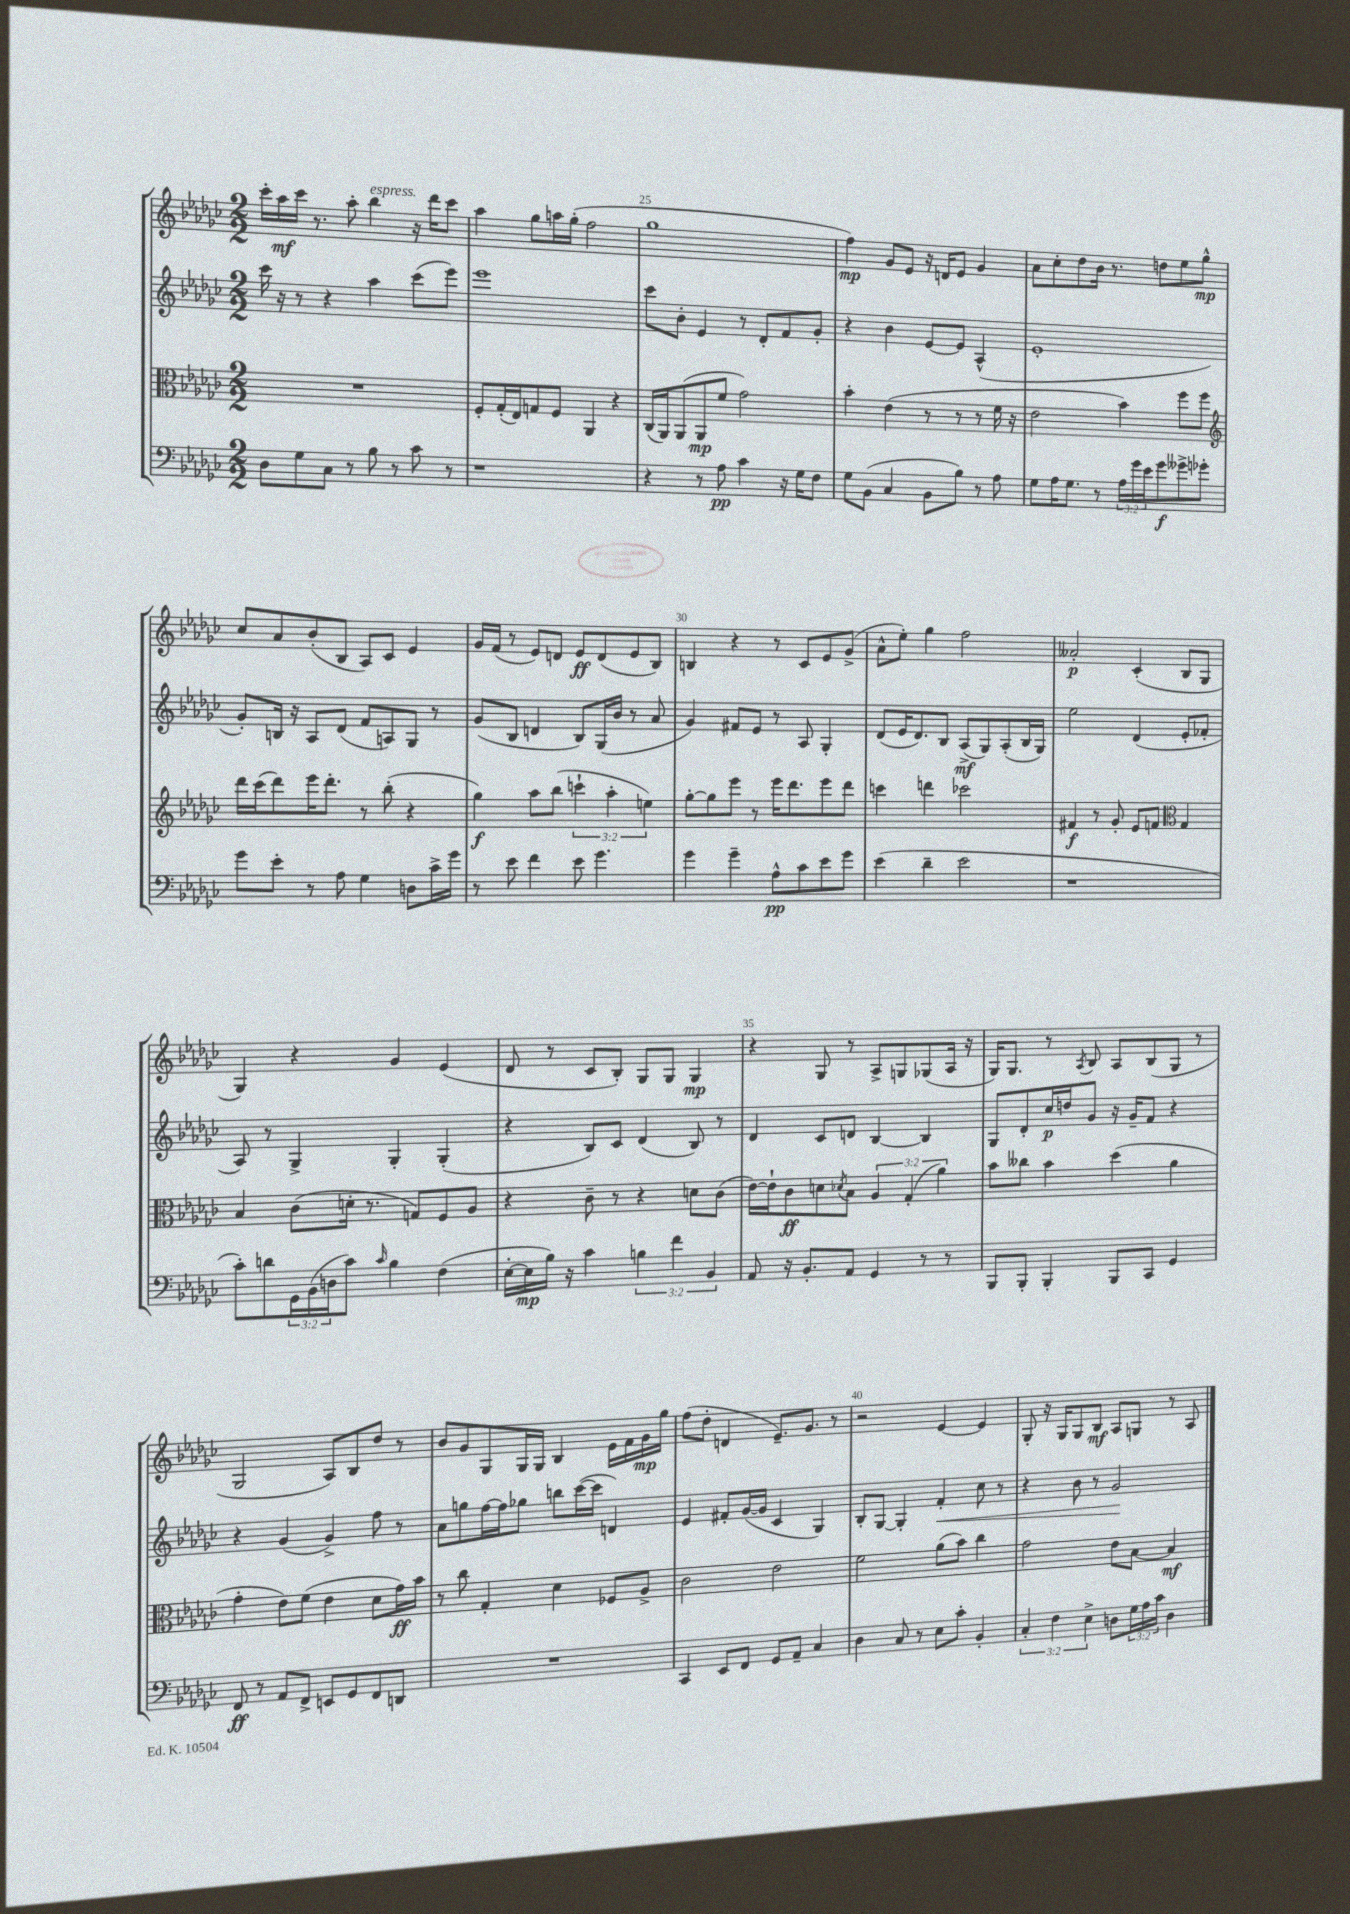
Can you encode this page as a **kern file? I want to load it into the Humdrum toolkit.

**kern	**dynam	**kern	**dynam	**kern	**dynam	**kern	**dynam
*part4	*part4	*part3	*part3	*part2	*part2	*part1	*part1
*staff4	*staff4	*staff3	*staff3	*staff2	*staff2	*staff1	*staff1
*clefF4	*	*clefC3	*	*clefG2	*	*clefG2	*
*k[b-e-a-d-g-c-]	*	*k[b-e-a-d-g-c-]	*	*k[b-e-a-d-g-c-]	*	*k[b-e-a-d-g-c-]	*
*M2/2	*	*M2/2	*	*M2/2	*	*M2/2	*
=23	=23	=23	=23	=23	=23	=23	=23
8D-\L	.	1r	.	16ccc-\	.	16ccc-'\LL	.
.	.	.	.	16r	.	16aa-\	mf
8G-\	.	.	.	8r	.	16ccc-\JJ	.
.	.	.	.	.	.	8.r	.
8C-\J	.	.	.	4r	.	.	.
8r	.	.	.	.	.	8aa-'\	.
!	!	!	!	!	!	!LO:TX:a:i:t=espress.	!
8B-\	.	.	.	4aa-\	.	4bb-\	.
8r	.	.	.	.	.	.	.
8c-\	.	.	.	(8ccc-\L	.	16r	.
.	.	.	.	.	.	16ddd-\KL	.
8r	.	.	.	8eee-\J)	.	8ccc-\J	.
=24	=24	=24	=24	=24	=24	=24	=24
1r	.	8F'/L	.	1eee-	.	4aa-\	.
.	.	(16G-'/L	.	.	.	.	.
.	.	16E-/J)	.	.	.	.	.
.	.	8Gn/	.	.	.	8gg-\L	.
.	.	8F/J	.	.	.	16aan\L	.
.	.	.	.	.	.	(16gg-'\JJ	.
.	.	4AA-/	.	.	.	2ff\	.
.	.	4r	.	.	.	.	.
=25	=25	=25	=25	=25	=25	=25	=25
4r	.	(16C-/LL	.	8ccc-\L	.	1gg-	.
.	.	16AA-/J)	.	.	.	.	.
.	.	(8AA-/	.	8b-'\J	.	.	.
8r	.	8AA-/	mp	4e-/	.	.	.
8A-\	pp	8f/J	.	.	.	.	.
4c-\	.	2g-\)	.	8r	.	.	.
.	.	.	.	8d-'/L	.	.	.
16r	.	.	.	8f/	.	.	.
16G-\KL	.	.	.	.	.	.	.
8F\J	.	.	.	8g-'/J	.	.	.
=26	=26	=26	=26	=26	=26	=26	=26
8G-\L	.	4b-'\	.	4r	.	4ff\)	mp
(8BB-\J	.	.	.	.	.	.	.
4C-/	.	(4e-\	.	4b-\	.	8g-/L	.
.	.	.	.	.	.	8e-/J	.
8BB-\L	.	8r	.	[8e-/L	.	16r	.
.	.	.	.	.	.	16dn/KL	.
8B-\J)	.	8r	.	8e-/J]	.	8e-/J	.
8r	.	8r	.	(4A-^^/	.	4g-/	.
8A-\	.	16f\	.	.	.	.	.
.	.	16r	.	.	.	.	.
=27	=27	=27	=27	=27	=27	=27	=27
8G-\L	.	2e-\	.	1e-'	.	8a-\L	.
16A-\K	.	.	.	.	.	8cc-'\	.
8.G-\J	.	.	.	.	.	.	.
.	.	.	.	.	.	8dd-\	.
8r	.	.	.	.	.	16b-\Jk	.
.	.	.	.	.	.	8.r	.
24A-\LL	.	4b-\)	.	.	.	.	.
24g-\	.	.	.	.	.	.	.
24e-\J	.	.	.	.	.	.	.
8g-\	f	.	.	.	.	8ddn\L	.
8g--X^\	.	8ff\L	.	.	.	8ee-\	.
8g-X'\J	.	8ff\J	.	.	.	8gg-^^\J	mp
!!LO:LB:g=z
=28	=28	=28	=28	=28	=28	=28	=28
*	*	*clefG2	*	*	*	*	*
8g-\L	.	16ddd-\LL	.	8g-'/L)	.	8cc-/L	.
.	.	(16ccc-\J	.	.	.	.	.
8e-'\J	.	8ddd-\)	.	16Bn/Jk	.	8a-/	.
.	.	.	.	16r	.	.	.
8r	.	16eee-\K	.	8A-/L	.	(8b-'/	.
.	.	8.ddd-'\J	.	.	.	.	.
8A-\	.	.	.	(8d-/J	.	8B-/J	.
4G-\	.	8r	.	8f/L	.	8A-/L)	.
.	.	(8bb-'\	.	8An/)	.	8c-/J	.
8Dn\L	.	4r	.	8G-/J	.	4e-/	.
16c-^\L	.	.	.	8r	.	.	.
16g-\JJ	.	.	.	.	.	.	.
=29	=29	=29	=29	=29	=29	=29	=29
8r	.	4gg-\)	f	(8g-/L	.	16g-/LL	.
.	.	.	.	.	.	(16f/JJ	.
8e-\	.	.	.	8B-/J	.	8r	.
4f\	.	8aa-\L	.	4dn/	.	8e-/L)	.
.	.	(8bb-\J	.	.	.	8dn/J	.
8e-\	.	6cccn`\	.	8B-/L)	.	8e-/L	ff
4.g-\	.	.	.	(16G-/L	.	(8d/	.
.	.	6aa-'\	.	.	.	.	.
.	.	.	.	16b-/JJ	.	.	.
.	.	.	.	8r	.	8e-/	.
.	.	6een\)	.	.	.	.	.
.	.	.	.	8a-/	.	8B-/J)	.
=30	=30	=30	=30	=30	=30	=30	=30
4g-\	.	[8gg-'\L	.	4g-/)	.	4Bn/	.
.	.	8gg-\]	.	.	.	.	.
4g-~\	.	8eee-\J	.	8f#X/L	.	4r	.
.	.	8r	.	8e-/J	.	.	.
8A-^^\L	pp	16eee-\KL	.	8r	.	8r	.
.	.	8.ddd-\	.	.	.	.	.
8c-\	.	.	.	8A-/	.	8c-/L	.
8e-\	.	8eee-\	.	4G-'/	.	8e-/	.
8g-\J	.	8ddd-\J	.	.	.	(8g-^/J	.
=31	=31	=31	=31	=31	=31	=31	=31
(4e-\	.	4cccn\	.	(8d-/L	.	8a-^^\L	.
.	.	.	.	16e-/K	.	8ee-'\J)	.
.	.	.	.	8.d-/)	.	.	.
4d-~\	.	4dddn\	.	.	.	4gg-\	.
.	.	.	.	8B-/J	.	.	.
2e-\	.	2ccc-X\	.	(8A-^/L	mf	2ff\	.
.	.	.	.	8G-/)	.	.	.
.	.	.	.	(8A-'/	.	.	.
.	.	.	.	16B-/L	.	.	.
.	.	.	.	16G-/JJ)	.	.	.
=32	=32	=32	=32	=32	=32	=32	=32
1r	.	4f#X/	f	2ee-\	.	2a--X'/	p
.	.	8r	.	.	.	.	.
.	.	8g-'/	.	.	.	.	.
.	.	8e-/L	.	(4d-/	.	(4c-'/	.
.	.	8fn/J	.	.	.	.	.
*	*	*clefC3	*	*	*	*	*
.	.	4G-/	.	8e-'/L	.	8B-/L	.
.	.	.	.	8f-X'/J	.	8G-/J	.
!!LO:LB:g=z
=33	=33	=33	=33	=33	=33	=33	=33
8c-'\L)	.	4B-/	.	8A-/)	.	4G-/)	.
8dn\	.	.	.	8r	.	.	.
24GG-\L	.	(8c-\L	.	4G-^/	.	4r	.
(24BB-\	.	.	.	.	.	.	.
24Dn\J	.	.	.	.	.	.	.
8c-\J)	.	16dn'\Jk	.	.	.	.	.
.	.	8.r	.	.	.	.	.
16qqc-/	.	.	.	.	.	.	.
4B-\	.	.	.	4G-'/	.	4g-/	.
.	.	8Gn/L)	.	.	.	.	.
(4F\	.	8F/	.	(4G-'/	.	(4e-/	.
.	.	8A-/J	.	.	.	.	.
=34	=34	=34	=34	=34	=34	=34	=34
[16E-'\LL	.	4r	.	4r	.	8d-/	.
16E-\]	mp	.	.	.	.	.	.
16B-\JJ)	.	.	.	.	.	8r	.
16r	.	.	.	.	.	.	.
4c-\	.	8c-~\	.	8B-/L)	.	8c-/L	.
.	.	8r	.	8c-/J	.	8B-'/J)	.
6Bn\	.	4r	.	(4d-/	.	8G-/L	.
.	.	.	.	.	.	8G-/J	.
6f\	.	.	.	.	.	.	.
.	.	8dn\L	.	8B-/)	.	4G-/	mp
6BB-/	.	.	.	.	.	.	.
.	.	(8c-\J	.	8r	.	.	.
=35	=35	=35	=35	=35	=35	=35	=35
8AA-/	.	[16e-\LL)	.	4d-/	.	4r	.
.	.	16e-`\J]	.	.	.	.	.
16r	.	8c-\	ff	.	.	.	.
8.BB-'/L	.	.	.	.	.	.	.
.	.	8dn\	.	8c-/L	.	8G-/	.
.	.	8qd-X/	.	.	.	.	.
8AA-/J	.	8B-\J	.	8dn/J	.	8r	.
4GG-/	.	6A-/	.	[4B-/	.	8A-^/L	.
.	.	.	.	.	.	8Gn/	.
.	.	(6G-'/	.	.	.	.	.
8r	.	.	.	4B-/]	.	(8G-X/	.
.	.	6a-\)	.	.	.	.	.
8r	.	.	.	.	.	16A-/Jk	.
.	.	.	.	.	.	16r	.
=36	=36	=36	=36	=36	=36	=36	=36
8BBB-/L	.	8b-\L	.	8G-/L	.	16G-/KL)	.
.	.	.	.	.	.	8.G-/J	.
8BBB-'/J	.	8cc--X\J	.	8d-'/	.	.	.
4BBB-'/	.	4b-\	.	16cc-/L	p	8r	.
.	.	.	.	16ddn/J	.	.	.
.	.	.	.	.	.	8qA-/	.
.	.	.	.	8g-/J	.	8B-/	.
8BBB-/L	.	(4dd-\	.	16r	.	8A-/L	.
.	.	.	.	16g-~/KL	.	.	.
8CC-/J	.	.	.	8f/J	.	(8B-/	.
4GG-/	.	4a-\	.	4r	.	8G-/J	.
.	.	.	.	.	.	8r	.
!!LO:LB:g=z
=37	=37	=37	=37	=37	=37	=37	=37
8FF/	ff	4g-'\	.	4r	.	2G-/	.
8r	.	.	.	.	.	.	.
8AA-/L	.	8e-\L)	.	(4g-/	.	.	.
8FF^/J	.	(8f\J	.	.	.	.	.
8EEn/L	.	4e-\	.	4g-^/)	.	8A-/L)	.
8GG-/	.	.	.	.	.	8B-/	.
8FF/	.	8d-\L	.	8ff\	.	8dd-/J	.
8DDn/J	.	16g-\L)	ff	8r	.	8r	.
.	.	16b-\JJ	.	.	.	.	.
=38	=38	=38	=38	=38	=38	=38	=38
1r	.	8r	.	8a-\L	.	8b-/L	.
.	.	8cc-\	.	8ggn\	.	8g-/	.
.	.	4G-'/	.	[16ff\L	.	8G-/	.
.	.	.	.	16ff\J]	.	.	.
.	.	.	.	8gg-X\J	.	16G-/L	.
.	.	.	.	.	.	16G-/JJ	.
.	.	4d-\	.	8bbn\L	.	4B-/	.
.	.	.	.	([16ccc-\L	.	.	.
.	.	.	.	16ccc-\JJ]	.	.	.
.	.	8F-X/L	.	4dn/)	.	16e-\LL	.
.	.	.	.	.	.	16f\	.
.	.	8A-^/J	.	.	.	16g-\	mp
.	.	.	.	.	.	16gg-\JJ	.
=39	=39	=39	=39	=39	=39	=39	=39
4CC-/	.	2c-\	.	4e-/	.	(8ff\L	.
.	.	.	.	.	.	8dd-'\J	.
8EE-/L	.	.	.	8f#X'/L	.	4dn/	.
8FF/J	.	.	.	([16g-/L	.	.	.
.	.	.	.	16g-/JJ]	.	.	.
8GG-/L	.	2e-\	.	4c-/	.	8.e-~/L)	.
8AA-~/J	.	.	.	.	.	.	.
.	.	.	.	.	.	8.g-/J	.
4C-/	.	.	.	4G-/)	.	.	.
.	.	.	.	.	.	8r	.
=40	=40	=40	=40	=40	=40	=40	=40
4D-\	.	2f\	.	8B-'/L	.	2r	.
.	.	.	.	[8G-/J	.	.	.
8C-/	.	.	.	4G-'/]	.	.	.
8r	.	.	.	.	.	.	.
!	!	!	!	!	!LO:HP:b	!	!
8E-\L	.	(8a-\L	.	4f'/	<	[4e-/	.
8c-'\J	.	8b-\J)	.	.	.	.	.
4BB-'/	.	4cc-\	.	8cc-\	.	4e-/]	.
.	.	.	.	8r	.	.	.
=41	=41	=41	=41	=41	=41	=41	=41
6C-'/	.	2g-\	.	4r	.	8G-'/	.
.	.	.	.	.	.	16r	.
6F\	.	.	.	.	.	.	.
.	.	.	.	.	.	16G-/KL	.
.	.	.	.	8b-\	.	8G-/	.
6E-^\	.	.	.	.	.	.	.
.	.	.	.	8r	.	8B-/J	mf
8Dn\L	.	8e-\L	.	2g-/	.	8A-/L	.
24G-\L	.	[8B-\J	.	.	.	8Gn/J	.
24A-\	.	.	.	.	.	.	.
24c-\JJ	.	.	.	.	.	.	.
4D\	.	4B-/]	mf	.	.	8r	.
.	.	.	.	.	.	8A-/	.
.	.	.	.	.	[	.	.
==	==	==	==	==	==	==	==
*-	*-	*-	*-	*-	*-	*-	*-
